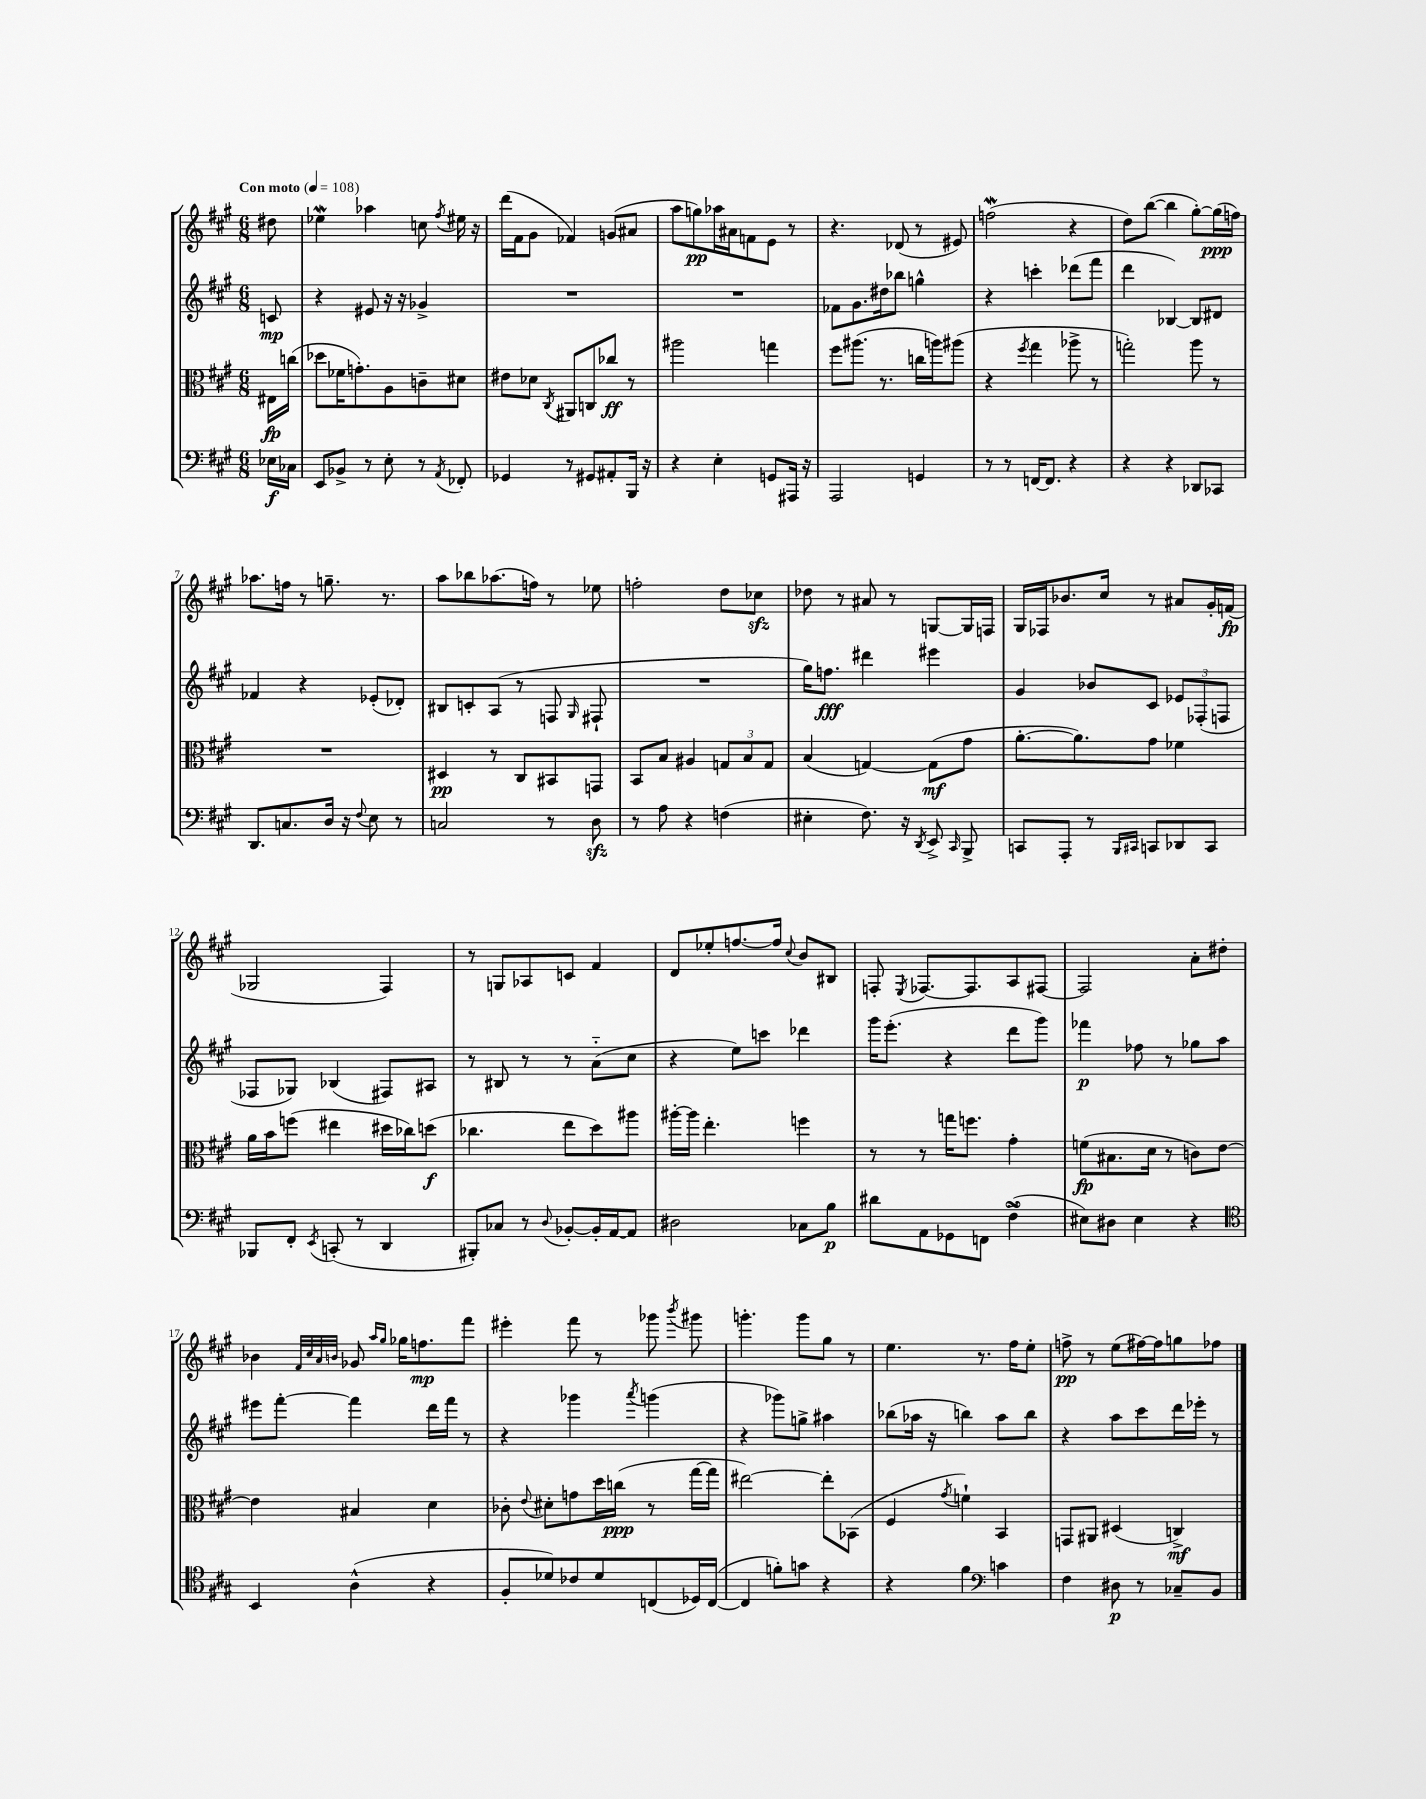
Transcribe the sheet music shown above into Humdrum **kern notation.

**kern	**kern	**kern	**kern
*staff4	*staff3	*staff2	*staff1
*clefF4	*clefC3	*clefG2	*clefG2
*k[f#c#g#]	*k[f#c#g#]	*k[f#c#g#]	*k[f#c#g#]
*M6/8	*M6/8	*M6/8	*M6/8
*MM108	*MM108	*MM108	*MM108
16E-	16E#	8c	8dd#
16C-	(16cc	.	.
=	=	=	=
8EE	8dd-	4r	4ee-
8BB-^	16f-	.	.
.	8.g')	.	.
8r	.	8e#	4aa-
8E'	8A	16r	.
.	.	16r	.
8r	8c~	4g-^	8cc
8qAA	.	.	8qff#
8FF-'	8d#	.	16ee#
.	.	.	16r
=	=	=	=
4GG-	8e#	2.r	(16ddd
.	.	.	16f#
.	8d-	.	8g#
.	8qC#	.	.
8r	8AA#	.	4f-)
8GG#	8C	.	.
8AA#'	8cc-	.	(8g
16BBB	8r	.	8a#
16r	.	.	.
=	=	=	=
4r	2aa#	2.r	8aa
.	.	.	8gg)
4E'	.	.	16aa-
.	.	.	16a#
.	.	.	8f
8GG	4gg	.	8e
16AAA#	.	.	8r
16r	.	.	.
=	=	=	=
2AAA	8ff#	8f-	4.r
.	(8.aa#	8.g#	.
.	8.r	16dd#	.
.	.	8bb-	(8d-
4GG	16cc	4gg^^	8r
.	16aa)	.	.
.	(8aa#	.	8e#)
=	=	=	=
8r	4r	4r	(2ff
8r	.	.	.
.	8qff#	.	.
[16FF	4gg#	4ccc'	.
8.FF]	.	.	.
4r	8aa-^	(8ddd-	4r
.	8r	8fff#	.
=	=	=	=
4r	2gg')	4ddd	8dd)
.	.	.	([8bb
4r	.	[4B-)	4bb]
8DD-	8aa	8B-]	[8gg#')
8CC-	8r	8d#	(16gg#]
.	.	.	16ff)
=	=	=	=
8.DD	2.r	4f-	8.aa-
8.C	.	.	16ff
.	.	4r	8r
16D	.	.	8.gg~
16r	.	.	.
8qqF#	.	.	.
8E	.	(8e-'	.
.	.	.	8.r
8r	.	8d-')	.
=	=	=	=
2C	4D#	8B#	8aa
.	.	8c'	8bb-
.	8r	(8A	(8.aa-
.	8C#	8r	.
.	.	.	16ff)
8r	8BB#	8F	8r
.	.	16qqG#	.
8D	8GG	8F#`	8ee-
=	=	=	=
8r	8BB	2.r	2ff'
8A	8B	.	.
4r	4A#	.	.
(4F	12G	.	8dd
.	12B	.	.
.	.	.	8cc-
.	12G	.	.
=	=	=	=
4E#'	(4B	16gg#)	8dd-
.	.	8.ff	.
.	.	.	8r
8.F#)	[4G)	4ddd#	8a#
.	.	.	8r
16r	.	.	.
8qDD	.	.	.
8EE^	(8G]	4eee#	[8G
16qqCC#	.	.	.
8BBB^	8g#	.	16G]
.	.	.	16F
=	=	=	=
8CC	[8.a'	4g#	16G#
.	.	.	16F-
8AAA'	.	.	8.b-
.	8.a])	.	.
8r	.	8b-	.
.	.	.	16cc#
16qqBBB	.	.	.
16qqCC#	.	.	.
8CC	8g#	8c#	8r
8DD-	4f-	12e-	8a#
.	.	(12F-'	.
8CC	.	.	16g#'
.	.	12F	.
.	.	.	(16f
=	=	=	=
8BBB-	16a	8F-	2G-
.	16b	.	.
8FF#'	(8ff	8G-)	.
8qEE	.	.	.
(8CC'	4ee#	(4B-	.
8r	.	.	.
4DD	16dd#	8F#)	4F#)
.	16cc-)	.	.
.	(8dd	8A#	.
=	=	=	=
8BBB#')	4.cc-	8r	8r
8C-	.	8B#	8G
8r	.	8r	8A-
8qqD	.	.	.
[8BB-'	8ee	8r	8c
16BB-']	8dd)	(8a'~	4f#
[16AA	.	.	.
8AA]	8aa#	8cc#	.
=	=	=	=
2D#	[16aa#'	4r	8d
.	16aa#]	.	.
.	4.ee'	.	8ee-'
.	.	8ee)	[8.ff
.	.	8ccc	.
.	.	.	16ff]
.	.	.	8qqcc#
8C-	4ff	4ddd-	8b
8B	.	.	8B#
=	=	=	=
8d#	8r	16ggg#	8F'
.	.	(8.eee'	.
.	.	.	8qE
8AA	8r	.	[8.F-
8GG-	16gg	4r	.
.	8.ff	.	8.F-]
8FF	.	.	.
(4F#^	4g#'	8ddd	8A
.	.	8ggg#)	[8F#
=	=	=	=
8E#)	(8f	4fff-	2F#]
8D#	8.B#	.	.
4E#	.	8ff-	.
.	16d	.	.
.	8r	8r	.
4r	8c)	8gg-	8a'
.	[8e	8aa	8dd#'
=	=	=	=
*clefC4	*	*	*
4BB	4e]	8eee#	4b-
.	.	[8fff#'	.
.	.	.	32qqf#
.	.	.	32qqcc#
.	.	.	32qqa
.	.	.	32qqb
(4A^^	4B#	4fff#]	8g-
.	.	.	16qqaa
.	.	.	16qqgg#
.	.	.	16gg-
.	.	.	8.ff
4r	4d	16ddd	.
.	.	16fff#	.
.	.	8r	8fff#
=	=	=	=
8F#'	8c-'	4r	4eee#'
.	8qqe	.	.
8d-)	8d#'	.	.
8c-	8g	4ggg-	8fff#
8d-	16dd	.	8r
.	(16cc	.	.
.	.	8qaaa	.
(8C	8r	(4ggg	8ggg-
.	.	.	8qbbb
16D-)	[16gg#	.	8ggg#
([16C	16gg#]	.	.
=	=	=	=
4C]	[2ee#)	4r	4.ggg'
8f')	.	8ggg-)	.
8g	.	8gg^	8ggg
4r	8ee#']	4aa#	8gg#
.	(8BB-	.	8r
=	=	=	=
4r	4F#	(8bb-	4.ee
.	.	16aa-	.
.	.	16r	.
.	8qg#	.	.
4f#	4f`)	4bb)	.
.	.	.	8.r
*clefF4	*	*	*
4c	4BB	8aa-	.
.	.	.	16ff#
.	.	8bb	8ee'
=	=	=	=
4F#	8GG	4r	8ff^
.	8AA#	.	8r
8D#	(4D#	8aa	(8ee
8r	.	8ccc#	[16ff#)
.	.	.	16ff#]
8C-~	4C^)	16ddd	8gg
.	.	16eee-'	.
8BB	.	8r	8ff-
==	==	==	==
*-	*-	*-	*-
